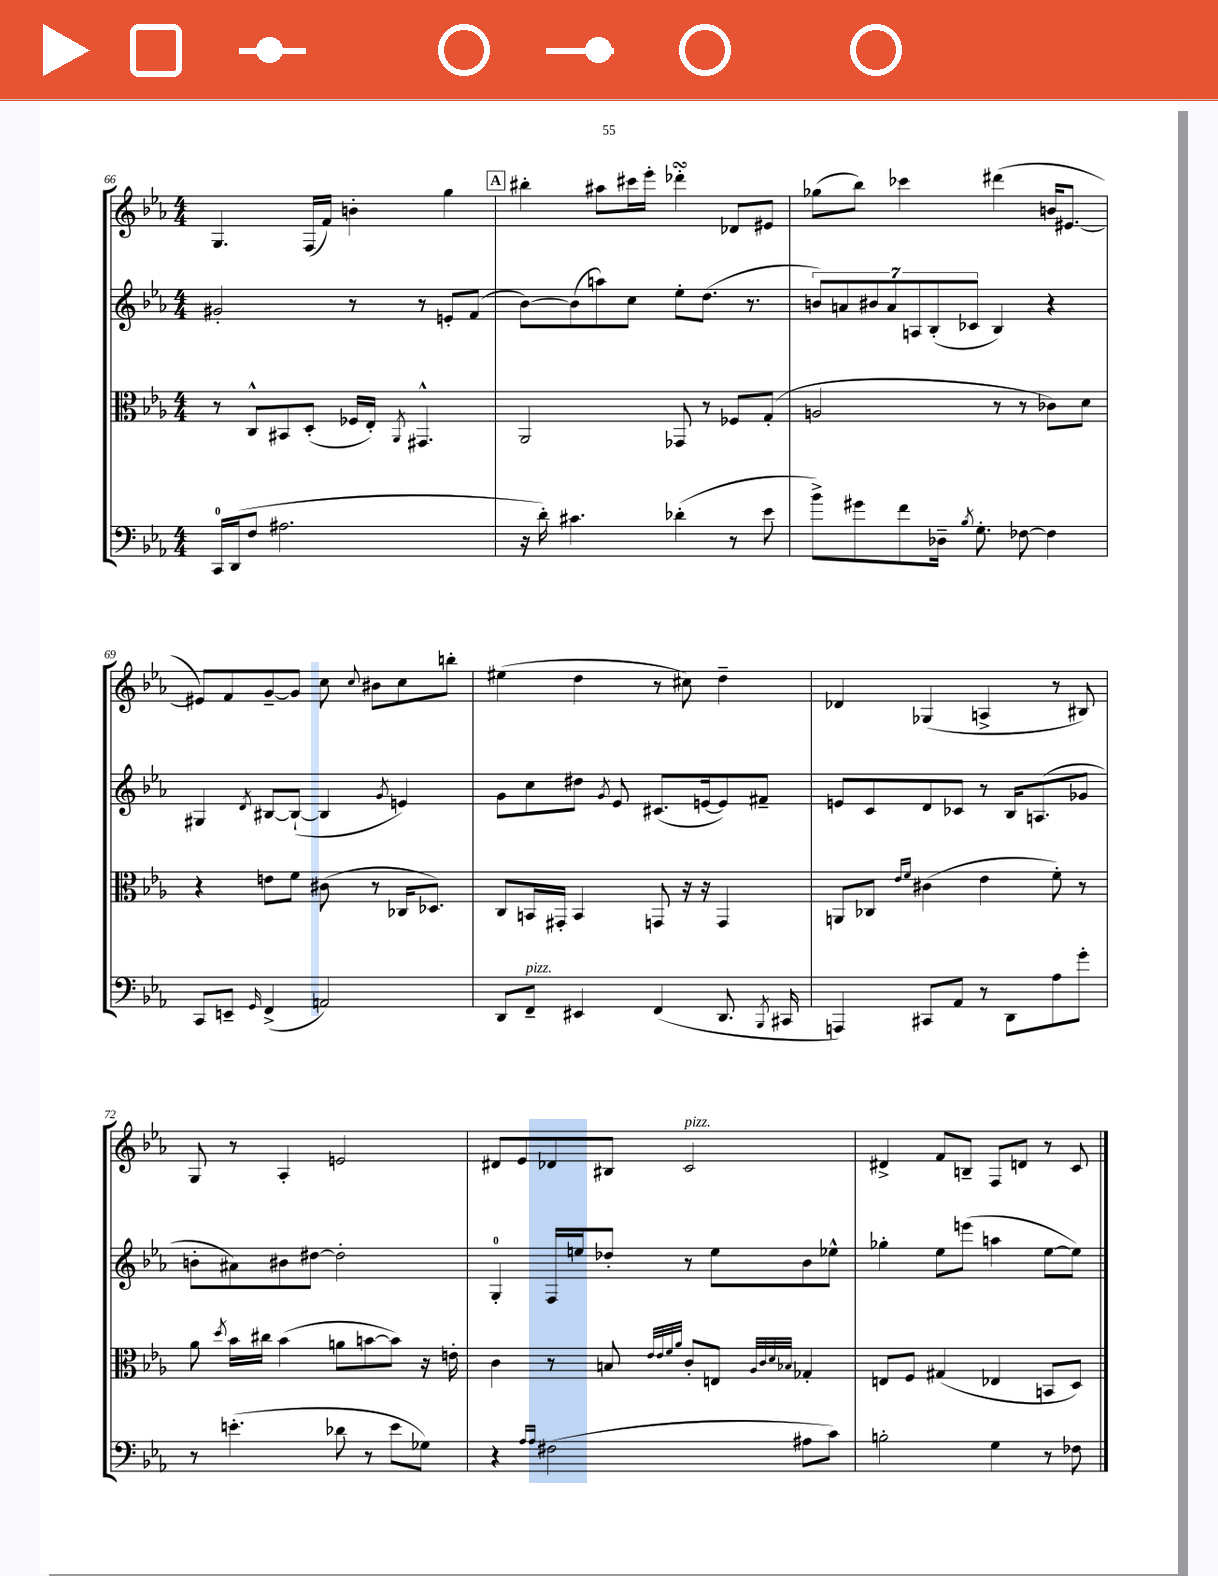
<<
\new StaffGroup <<
\new Staff = "s0" {
    \clef treble \key ees \major \numericTimeSignature \time 4/4
    \autoBeamOff g4. f16[( f'16]) b'4-. g''4 |
    \mark \markup { \box "A" } bis''4-. ais''8[ cis'''16 ees'''16]-. des'''4-.\turn des'8[ eis'8] |
    ges''8[( bes''8]) ces'''4 dis'''4( b'16[ eis'8.]~ |
    eis'8[) f'8 g'8~-- g'8] c''8 \appoggiatura { c''8 } bis'8[ c''8 b''8]-. |
    eis''4( d''4 r8 cis''8) d''4-- |
    des'4 ges4( a4-> r8 bis8) |
    g8 r8 aes4-. e'2 |
    dis'8[ ees'8 des'8 bis8] c'2^\markup { \italic "pizz." } |
    dis'4-> f'8[ b8]-- f8[ d'8] r8 c'8 \bar "|." |
}
\new Staff = "s1" {
    \clef treble \key ees \major \numericTimeSignature \time 4/4
    \autoBeamOff gis'2-. r8 r8 e'8[-. f'8]( |
    \mark \markup { \box "A" } bes'8[~) bes'8( a''8) c''8] ees''8[-. d''8.]( r8. |
    \tuplet 7/4 { b'8[) a'8 bis'8 a'8 a8 bes8-.( ces'8] } bes4) r4 |
    gis4 \acciaccatura { d'8 } bis8[~ bis8]~-!( bis4 \acciaccatura { g'8 } e'4) |
    g'8[ c''8 dis''8] \acciaccatura { g'8 } ees'8 cis'8.[( e'16~ e'8) fis'8]-- |
    e'8[ c'8 d'8 ces'8] r8 bes16[ a8.( ges'8] |
    b'8[-. ais'8) bis'8 dis''8]~ dis''2-. |
    g4-0-. f16[ e''16 des''8]-. r8 e''8[ bes'8 ees''8]-^ |
    ges''4-. ees''8[ e'''8]( a''4 ees''8[~ ees''8]) \bar "|." |
}
\new Staff = "s2" {
    \clef alto \key ees \major \numericTimeSignature \time 4/4
    \autoBeamOff r8 c8[-^ bis,8 d8]-.( fes16[ ees16]-.) \acciaccatura { aes,8 } gis,4.-^ |
    \mark \markup { \box "A" } aes,2 ges,8 r8 fes8[ g8]-.( |
    a2 r8 r8 ces'8[) d'8] |
    r4 e'8[ f'8] cis'8( r8 ces16[ des8.]) |
    c8[ b,16 gis,16]-. b,4 g,8 r16 r16 g,4 |
    a,8[ ces8] \grace { ees'16[ f'16] } cis'4( ees'4 f'8-.) r8 |
    aes'8 \acciaccatura { d''8 } bes'16[ cis''16] bes'4( a'8[ b'8~ b'8]) r16 e'16-. |
    c'4 r8 b8 \grace { ees'32[ ees'32 f'32 aes'32] } c'8[-. e8] \grace { aes32[ c'32 d'32 bes32] } ges4-. |
    e8[ f8] gis4( ees4 b,8[ d8]) \bar "|." |
}
\new Staff = "s3" {
    \clef bass \key ees \major \numericTimeSignature \time 4/4
    \autoBeamOff c,16[-0 d,16( f8] ais2. |
    \mark \markup { \box "A" } r16 d'16-.) cis'4. des'4-.( r8 ees'8 |
    bes'8[->) gis'8 f'8 des16]-- \acciaccatura { bes8 } g8.-. fes8~ fes4 |
    c,8[ e,8]-- \grace { g,16 } f,4->( a,2) |
    d,8[ f,8]--^\markup { \italic "pizz." } eis,4 f,4( d,8. \acciaccatura { bes,,8 } cis,16 |
    a,,4) cis,8[ aes,8] r8 d,8[ aes8 g'8]-. |
    r8 e'4.-.( des'8 r8 e'8[ ges8]) |
    r4 \grace { aes16[ aes16] } fis2( ais8[ c'8]) |
    b2-. g4 r8 fes8 \bar "|." |
}
>>
>>
\layout { \context { \Score currentBarNumber = #66 } }
